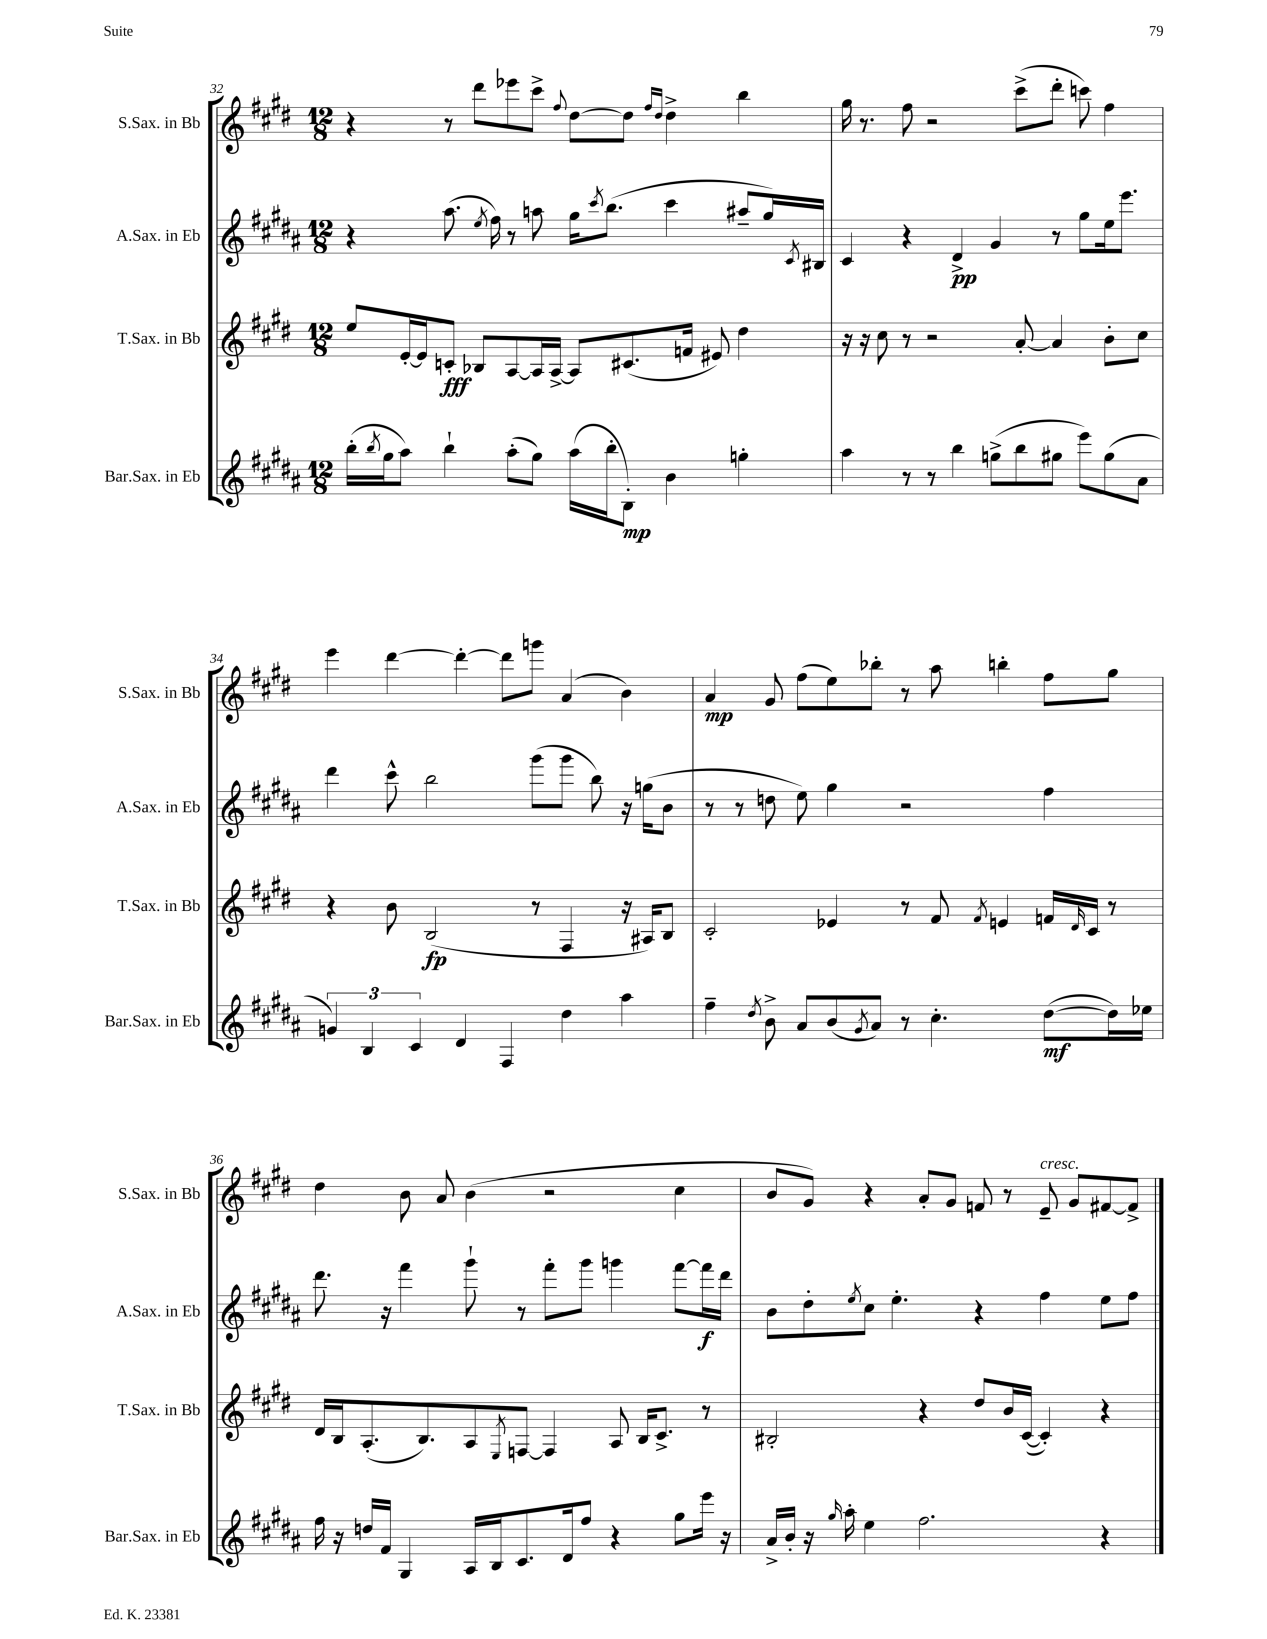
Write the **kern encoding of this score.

**kern	**kern	**kern	**kern
*staff4	*staff3	*staff2	*staff1
*clefG2	*clefG2	*clefG2	*clefG2
*k[f#c#g#d#a#]	*k[f#c#g#d#]	*k[f#c#g#d#a#]	*k[f#c#g#d#]
*M12/8	*M12/8	*M12/8	*M12/8
(16bb'	8ee	4r	4r
8qbb	.	.	.
16gg#	.	.	.
8aa#)	[16e'	.	.
.	16e]	.	.
4bb`	8c'	(8.aa#	8r
.	8B-	.	8ddd#
.	.	8qee	.
.	.	16ff#)	.
(8aa#'	[8A	8r	8eee-
8gg#)	16A]	8aa	8ccc#^
.	[16A^	.	.
.	.	.	8qqff#
(16aa#	8A]	16gg#	[8dd#
.	.	8qccc#	.
16bb'	.	(8.bb	.
8B')	(8.c#	.	8dd#]
.	.	.	16qqff#
.	.	.	16qqdd#
4b	.	4ccc#	4dd#^
.	16f	.	.
.	8e#)	.	.
4gg'	4dd#	8aa#~	4bb
.	.	16gg#)	.
.	.	8qc#	.
.	.	16B#	.
=	=	=	=
4aa#	16r	4c#	16gg#
.	16r	.	8.r
.	8cc#	.	.
8r	8r	4r	8ff#
8r	2r	.	2r
4bb	.	4d#^	.
(8gg^	.	4g#	.
8bb	[8a'	.	(8ccc#^
8gg#	4a]	8r	8ddd#'
8eee)	.	8gg#	8ccc)
(8gg#	8b'	16ee	4ff#
.	.	8.eee	.
8a#	8cc#	.	.
=	=	=	=
6g)	4r	4ddd#	4eee
6B	.	.	.
.	8b	8ccc#^^	[4ddd#
6c#	.	.	.
.	(2B	2bb	.
4d#	.	.	4ddd#'_
4F#	.	.	8ddd#]
.	8r	(8ggg#	8ggg
4dd#	4F#	8ggg#	(4a
.	.	8bb)	.
4aa#	16r	16r	4b)
.	16A#)	(16gg	.
.	8B	8b	.
=	=	=	=
4ff#~	2c#'	8r	4a
.	.	8r	.
8qdd#	.	.	.
8b^	.	8dd	8g#
8a#	.	8ee)	(8ff#
(8b	4e-	4gg#	8ee)
8qg#	.	.	.
8a#)	.	.	8bb-'
8r	8r	2r	8r
4.cc#'	8f#	.	8aa
.	8qf#	.	.
.	4e	.	4bb'
([8dd#	16f	4ff#	8ff#
.	16qqd#	.	.
.	16c#	.	.
16dd#])	8r	.	8gg#
16ee-	.	.	.
=	=	=	=
16ff#	16d#	8.ddd#	4dd#
16r	16B	.	.
16dd	(8.A'	.	.
16f#	.	16r	.
4G#	.	4fff#	8b
.	8.B)	.	.
.	.	.	8a
16A#	8A	8ggg#`	(4b
16B	.	.	.
.	8qE	.	.
8.c#	[8F	8r	.
.	4F]	8fff#'	2r
16d#	.	.	.
8ff#	.	8ggg#	.
4r	8A	4ggg	.
.	16B	.	.
.	8.c#^	.	.
8gg#	.	[8fff#	4cc#
16eee	8r	16fff#]	.
16r	.	16ddd#	.
=	=	=	=
16a#^	2B#'	8b	8b
16b'	.	.	.
16r	.	8dd#'	8g#)
16qqgg#	.	.	.
16aa#'	.	.	.
.	.	8qee	.
4ee	.	8cc#	4r
.	.	4.ee'	.
2.ff#	4r	.	8a'
.	.	.	8g#
.	8dd#	4r	8f
.	16b	.	8r
.	([16c#	.	.
.	4c#'])	4ff#	8e~
.	.	.	8g#
4r	4r	8ee	[8f#
.	.	8ff#	8f#^]
==	==	==	==
*-	*-	*-	*-
